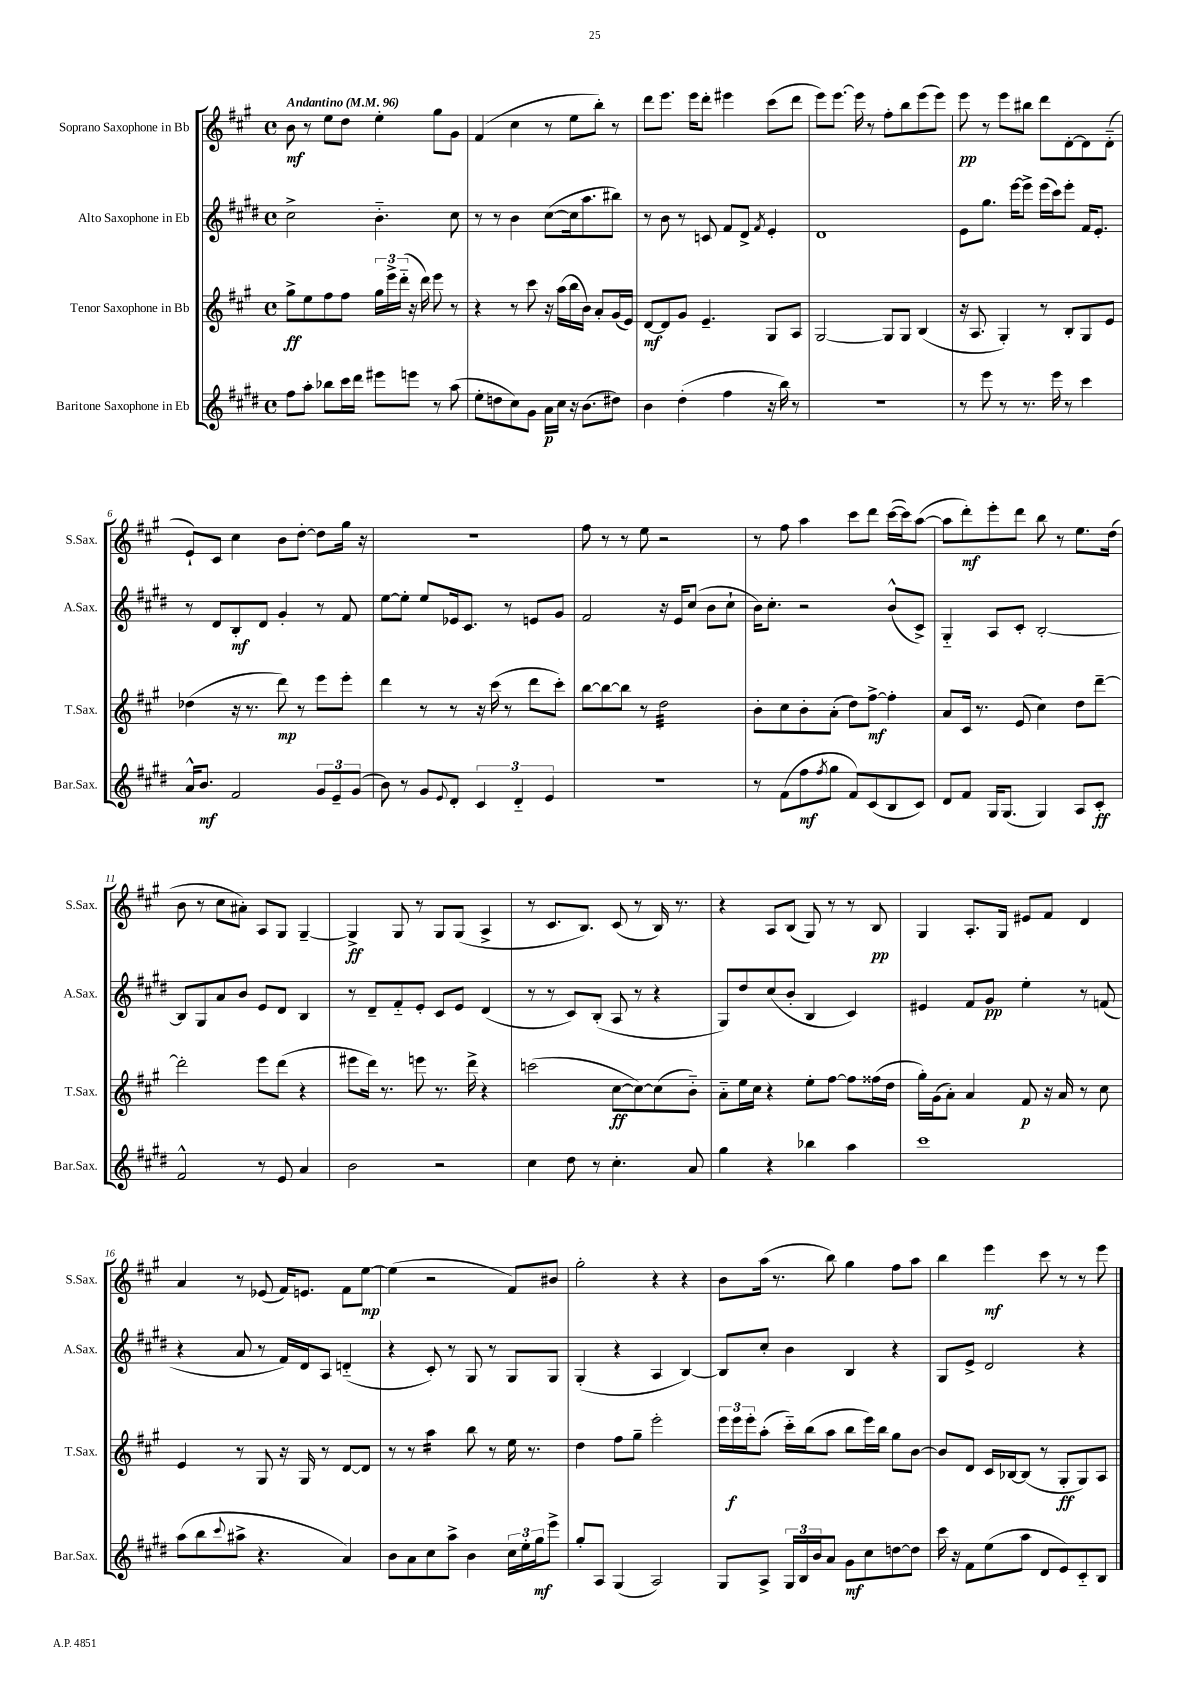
<<
\new StaffGroup <<
\new Staff = "s0" \with { instrumentName = "Soprano Saxophone in Bb" shortInstrumentName = "S.Sax." } {
    \clef treble \key a \major \defaultTimeSignature \time 4/4 \tempo "Andantino" 4 = 96
    b'8\mf r8 e''8 d''8 e''4-. gis''8 gis'8 |
    fis'4( cis''4 r8 e''8 b''8-.) r8 |
    d'''8 e'''8. e'''16 d'''8-. eis'''4 cis'''8( d'''8 |
    e'''8) e'''8.~ e'''16 r8 fis''8-. b''8 e'''8( e'''8) |
    e'''8\pp r8 e'''8 bis''8 d'''8 d'8~-. d'8 d'8-_( |
    e'8-!) cis'8 cis''4 b'8 d''8~-. d''8 gis''16 r16 |
    R1 |
    fis''8 r8 r8 e''8 r2 |
    r8 fis''8 a''4 cis'''8 d'''8 cis'''16~( cis'''16) a''8~( |
    a''8 d'''8-.\mf) e'''8-. d'''8 b''8 r8 e''8. d''16( |
    b'8 r8 cis''8 ais'8-.) a8 gis8 gis4~-- |
    gis4->\ff gis8 r8 gis8 gis8( a4-> |
    r8 cis'8. b8.) cis'8( r8 b16) r8. |
    r4 a8 b8( gis8) r8 r8 b8\pp |
    gis4 a8.-. gis16 eis'8 fis'8 d'4 |
    a'4 r8 ees'8( fis'16) e'8. fis'8 e''8~\mp |
    e''4( r2 fis'8) bis'8 |
    gis''2-. r4 r4 |
    b'8 a''16( r8. b''8) gis''4 fis''8 a''8 |
    b''4 e'''4\mf cis'''8 r8 r8 e'''8 \bar "|." |
}
\new Staff = "s1" \with { instrumentName = "Alto Saxophone in Eb" shortInstrumentName = "A.Sax." } {
    \clef treble \key e \major \defaultTimeSignature \time 4/4
    cis''2-> b'4.-_ cis''8 |
    r8 r8 b'4 cis''8~( cis''16 a''8. bis''8) |
    r8 b'8 r8 c'8 fis'8 dis'8-> \acciaccatura { fis'8 } e'4-. |
    dis'1 |
    e'8 gis''8. e'''16~ e'''8-> e'''16( cis'''16) e'''8-. fis'16 e'8.-. |
    r8 dis'8 b8-.\mf dis'8 gis'4-. r8 fis'8 |
    e''8~ e''8-. e''8 ees'16 cis'8. r8 e'8 gis'8 |
    fis'2 r16 e'16 cis''8( b'8 cis''8-! |
    b'16) cis''8.-. r2 b'8-^( cis'8->) |
    gis4-_ a8 cis'8-. b2~-. |
    b8 gis8 a'8 b'8 e'8 dis'8 b4 |
    r8 dis'8-- fis'8-_ e'8-. cis'8 e'8 dis'4( |
    r8 r8 cis'8) b8-.( a8 r8 r4 |
    gis8) dis''8 cis''8( b'8-. b4 cis'4) |
    eis'4 fis'8 gis'8\pp e''4-. r8 f'8( |
    r4 a'8 r8 fis'16) dis'16 a8 d'4-_( |
    r4 cis'8-.) r8 gis8 r8 gis8 gis8 |
    gis4-.( r4 a4 b4~) |
    b8 cis''8-. b'4 b4 r4 |
    gis8 e'8-> dis'2 r4 \bar "|." |
}
\new Staff = "s2" \with { instrumentName = "Tenor Saxophone in Bb" shortInstrumentName = "T.Sax." } {
    \clef treble \key a \major \defaultTimeSignature \time 4/4
    gis''8->\ff e''8 fis''8 fis''8 \tuplet 3/2 { gis''16 e'''16-> d'''16-_( } r16 d'''16) e'''8 r8 |
    r4 r8 cis'''8 r16 a''16( b''16 b'16) a'8-. gis'16( e'16) |
    d'8~\mf d'8 gis'8 e'4.-- gis8 a8 |
    gis2~ gis8 gis8 b4( |
    r16 a8. gis4-.) r8 b8-. gis8 e'8 |
    des''4( r16 r8. d'''8\mp) r8 e'''8 e'''8-. |
    d'''4 r8 r8 r16 cis'''16( r8 d'''8 cis'''8-.) |
    b''8~ b''8~ b''8 r8 d''2:32 |
    b'8-. cis''8 b'8-. a'8-.( d''8) fis''8~->\mf fis''4-. |
    a'8 cis'16 r8. e'8( cis''4) d''8 d'''8~-- |
    d'''2-. e'''8 d'''8( r4 |
    eis'''8 d'''16) r8. e'''8 r8. d'''16-> r4 |
    c'''2( cis''8~\ff cis''8~) cis''8( b'8-_) |
    a'8-_ e''16 cis''16 r4 e''8-. fis''8~ fis''8 fisis''16( d''16 |
    gis''16-.) gis'16( a'8-.) a'4 fis'8\p r16 a'16 r8 cis''8 |
    e'4 r8 gis8 r16 gis16 r8 d'8~ d'8 |
    r8 r8 a''4:16 b''8 r8 e''16 r8. |
    d''4 fis''8 gis''8-- e'''2-. |
    \tuplet 3/2 { e'''16 e'''16\f e'''16-. } a''8-.( cis'''16-_) b''16( a''8 b''8 e'''16) b''16 gis''8 b'8~ |
    b'8 d'8 cis'16 bes16~ bes8( r8 gis8-.\ff gis8) a8 \bar "|." |
}
\new Staff = "s3" \with { instrumentName = "Baritone Saxophone in Eb" shortInstrumentName = "Bar.Sax." } {
    \clef treble \key e \major \defaultTimeSignature \time 4/4
    fis''8 a''8-. bes''8 cis'''16 dis'''16 eis'''8 e'''8 r8 a''8( |
    e''8-. d''8 cis''8) gis'8 a'16\p cis''16 r16 b'8.( dis''8) |
    b'4 dis''4-.( fis''4 r16 b''16) r8 |
    r1 |
    r8 e'''8 r8 r8. e'''16 r8 cis'''4 |
    a'16-^ b'8.\mf fis'2 \tuplet 3/2 { gis'8 e'8-- gis'8( } |
    b'8) r8 gis'8 \appoggiatura { e'8 } dis'8-. \tuplet 3/2 { cis'4 dis'4-_ e'4 } |
    R1 |
    r8 fis'8( fis''8\mf \acciaccatura { fis''8 } gis''8 fis'8) cis'8( b8 cis'8) |
    dis'8 fis'8 gis16 gis8.( gis4) a8 cis'8-.\ff |
    fis'2-^ r8 e'8 a'4 |
    b'2 r2 |
    cis''4 dis''8 r8 cis''4.-. a'8 |
    gis''4 r4 bes''4 a''4 |
    cis'''1 |
    a''8( b''8 \appoggiatura { cis'''8 } ais''8-> r4. a'4) |
    b'8 a'8 cis''8 a''8-> b'4 \tuplet 3/2 { cis''16 e''16-. gis''16\mf } e'''8-> |
    gis''8-. a8 gis4( a2) |
    gis8 a8-> \tuplet 3/2 { gis16 b16 b'16 } a'8 gis'8\mf cis''8 d''8~ d''8 |
    cis'''16 r16 fis'8 e''8( a''8 dis'8 e'8) cis'8-_ b8 \bar "|." |
}
>>
>>
